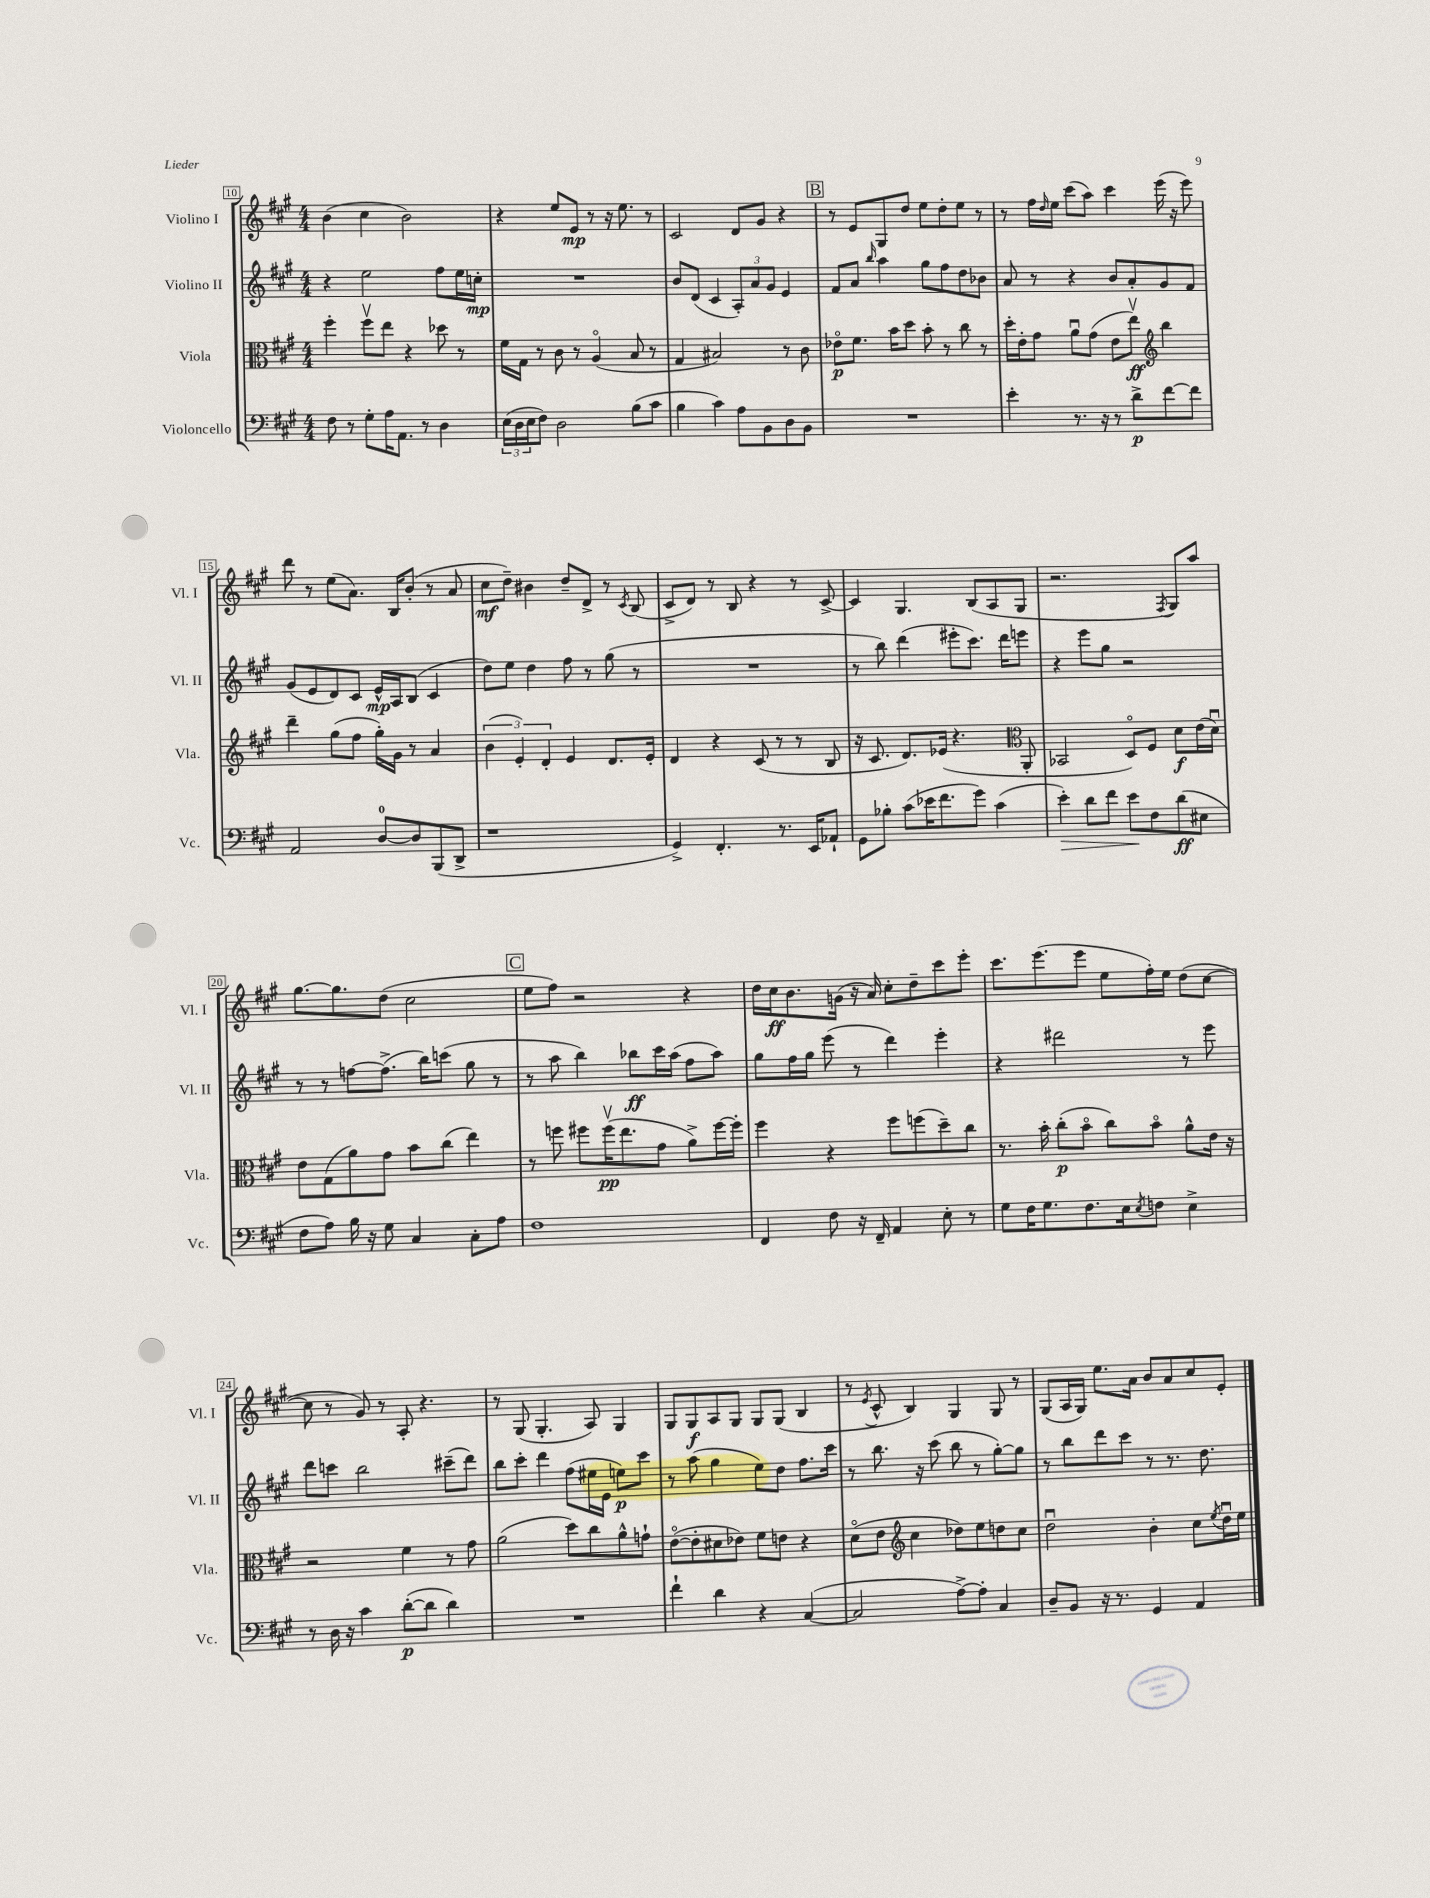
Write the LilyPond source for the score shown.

<<
\new StaffGroup <<
\new Staff = "s0" \with { instrumentName = "Violino I" shortInstrumentName = "Vl. I" } {
    \clef treble \key a \major \numericTimeSignature \time 4/4
    b'4( cis''4 b'2) |
    r4 e''8 e'8\mp r8 r16 e''8. r8 |
    cis'2 d'8 gis'8 r4 |
    \mark \markup { \box "B" } r8 e'8 gis8 d''8 e''8 d''8-. e''8 r8 |
    r8 fis''16 \grace { d''16 } e''16 cis'''8( a''8) cis'''4 e'''16( r16 e'''8) |
    d'''8 r8 e''8( a'8.) b16 b'8-.( r8 a'8 |
    cis''8\mf d''8--) bis'4 d''8-- d'8-> r8 \acciaccatura { cis'8 } b8( |
    cis'8-> d'8) r8 b8 r4 r8 cis'8~-> |
    cis'4 gis4. b8( a8 gis8 |
    r2. \acciaccatura { fis8 } gis8) a''8 |
    gis''8.~ gis''8. d''8( cis''2 |
    \mark \markup { \box "C" } e''8 fis''8) r2 r4 |
    d''16 cis''16\ff b'8. g'16( r16 a'16) cis''8-. d''8-- cis'''8 e'''8-. |
    cis'''8. e'''8.( e'''8 e''8 fis''16-.) e''16 d''8( cis''8~ |
    cis''8 r8 gis'8) r8 a8-. r4. |
    r8 gis8( gis4.-. a8) gis4 |
    gis8 gis8\f a8 gis8 gis8 gis8( b4 |
    r8 \acciaccatura { e'8 } cis'8-^ b4) gis4 gis8 r8 |
    gis8( a16 gis16) e''8. a'16 b'8 a'8 cis''8 e'8-. \bar "|." |
}
\new Staff = "s1" \with { instrumentName = "Violino II" shortInstrumentName = "Vl. II" } {
    \clef treble \key a \major \numericTimeSignature \time 4/4
    r4 e''2 fis''8 e''16 c''16-.\mp |
    R1 |
    b'8 d'8( cis'4 \tuplet 3/2 { a8-.) a'8 gis'8 } e'4 |
    \mark \markup { \box "B" } fis'8 a'8 \grace { b''16 } a''4 gis''8 fis''8 d''8 bes'8 |
    a'8 r8 r4 b'8 a'8-. gis'8 fis'8 |
    gis'8( e'8 d'8) cis'8 e'16-^\mp a16 b8( cis'4 |
    d''8) e''8 d''4 fis''8 r8 gis''8( r8 |
    R1 |
    r8 b''8) d'''4( eis'''8-. cis'''8.) d'''16 e'''8 |
    r4 e'''8 gis''8 r2 |
    r8 r8 f''8~ f''8.->( b''16) c'''8( gis''8 r8 |
    \mark \markup { \box "C" } r8 a''8 b''4) bes''8\ff cis'''16 a''16( fis''8 a''8) |
    gis''8 fis''16 gis''16 e'''8( r8 d'''4) e'''4-. |
    r4 dis'''2 r8 e'''8 |
    d'''8 c'''8 b''2 cis'''8--( d'''8) |
    b''8 cis'''8-. d'''4 fis''8( eis''16 e'16 e''8\p) cis'''8 |
    r8 a''8( gis''4 e''8) d''8 fis''8. cis'''16 |
    r8 b''8. r16 cis'''8( b''8 r8 gis''8~-.) gis''8 |
    r8 b''8 d'''8 cis'''8 r8 r8. d''8. \bar "|." |
}
\new Staff = "s2" \with { instrumentName = "Viola" shortInstrumentName = "Vla." } {
    \clef alto \key a \major \numericTimeSignature \time 4/4
    fis''4-. fis''8\upbow e''8 r4 des''8 r8 |
    fis'16 gis16 r8 cis'8 r8 a4\flageolet( b8 r8 |
    gis4 bis2) r8 cis'8 |
    \mark \markup { \box "B" } ees'8\flageolet\p fis'8. b'16 d''8 b'8-. r8 cis''8 r8 |
    d''16-. e'16-. gis'8 a'8\downbow gis'8( e'8 e''8\upbow\ff) \clef treble b''4 |
    d'''4-- gis''8( fis''8 gis''16-.) gis'16 r8 a'4 |
    \tuplet 3/2 { b'4( e'4-.) d'4-. } e'4 d'8. e'16-. |
    d'4 r4 cis'8( r8 r8 b8 |
    r16 cis'8. d'8.) ees'16( r4. \clef alto a,8-. |
    bes,2 d8\flageolet) fis8 d'8\f e'16( d'16\downbow) |
    e'8 gis8( a'8) gis'8 b'8 cis''8( e''4) |
    \mark \markup { \box "C" } r8 f''8 fis''8 fis''16\upbow\pp( e''8. gis'8 a'8->) fis''16~ fis''16-. |
    fis''4 r4 fis''8 f''8( d''8--) cis''8 |
    r8. b'16-. cis''8-.\p( b'8\flageolet cis''8) b'8\flageolet a'8-^ e'16 r16 |
    r2 fis'4 r8 gis'8 |
    a'2( d''8) cis''8 a'8-^ g'8-! |
    e'8~\flageolet( e'8-. dis'8 ees'8) fis'8 e'8 r4 |
    d'8\flageolet( e'8 \clef treble cis''4 des''8) e''8 d''8 cis''8 |
    d''2\downbow b'4-. cis''8 \acciaccatura { e''8 } d''16\downbow e''16 \bar "|." |
}
\new Staff = "s3" \with { instrumentName = "Violoncello" shortInstrumentName = "Vc." } {
    \clef bass \key a \major \numericTimeSignature \time 4/4
    fis8 r8 gis8-. a16 a,8. r8 d4 |
    \tuplet 3/2 { e16( d16 e16 } fis8) d2 b8( cis'8 |
    b4 cis'4) a8 b,8 d8 b,8 |
    \mark \markup { \box "B" } R1 |
    e'4-. r8. r16 r8 d'8->\p fis'8~ fis'8 |
    a,2 d8-0~ d8 b,,8( d,8-> |
    r1 |
    gis,4->) fis,4.-. r8. e,16 aes,8-! |
    gis,8 bes8-. cis'8( ees'16 fis'8. gis'8) cis'4( |
    e'4-.\>) d'8 fis'8 e'8\! fis8 d'8\ff( eis8 |
    fis8 a8) b16 r16 gis8 cis4 cis8-. a8 |
    \mark \markup { \box "C" } fis1 |
    fis,4 fis8 r16 fis,16-- a,4 e8-. r8 |
    gis8 fis16 gis8. fis8. e16 \acciaccatura { e8 } f8 e4-> |
    r8 d16 r16 cis'4 d'8~-.\p( d'8 d'4) |
    R1 |
    fis'4-! d'4 r4 cis4~( |
    cis2 a8~->) a8-. cis4 |
    d8-- b,8 r16 r8. gis,4 a,4 \bar "|." |
}
>>
>>
\layout { \context { \Score currentBarNumber = #10 \override BarNumber.stencil = #(make-stencil-boxer 0.1 0.3 ly:text-interface::print) } }
